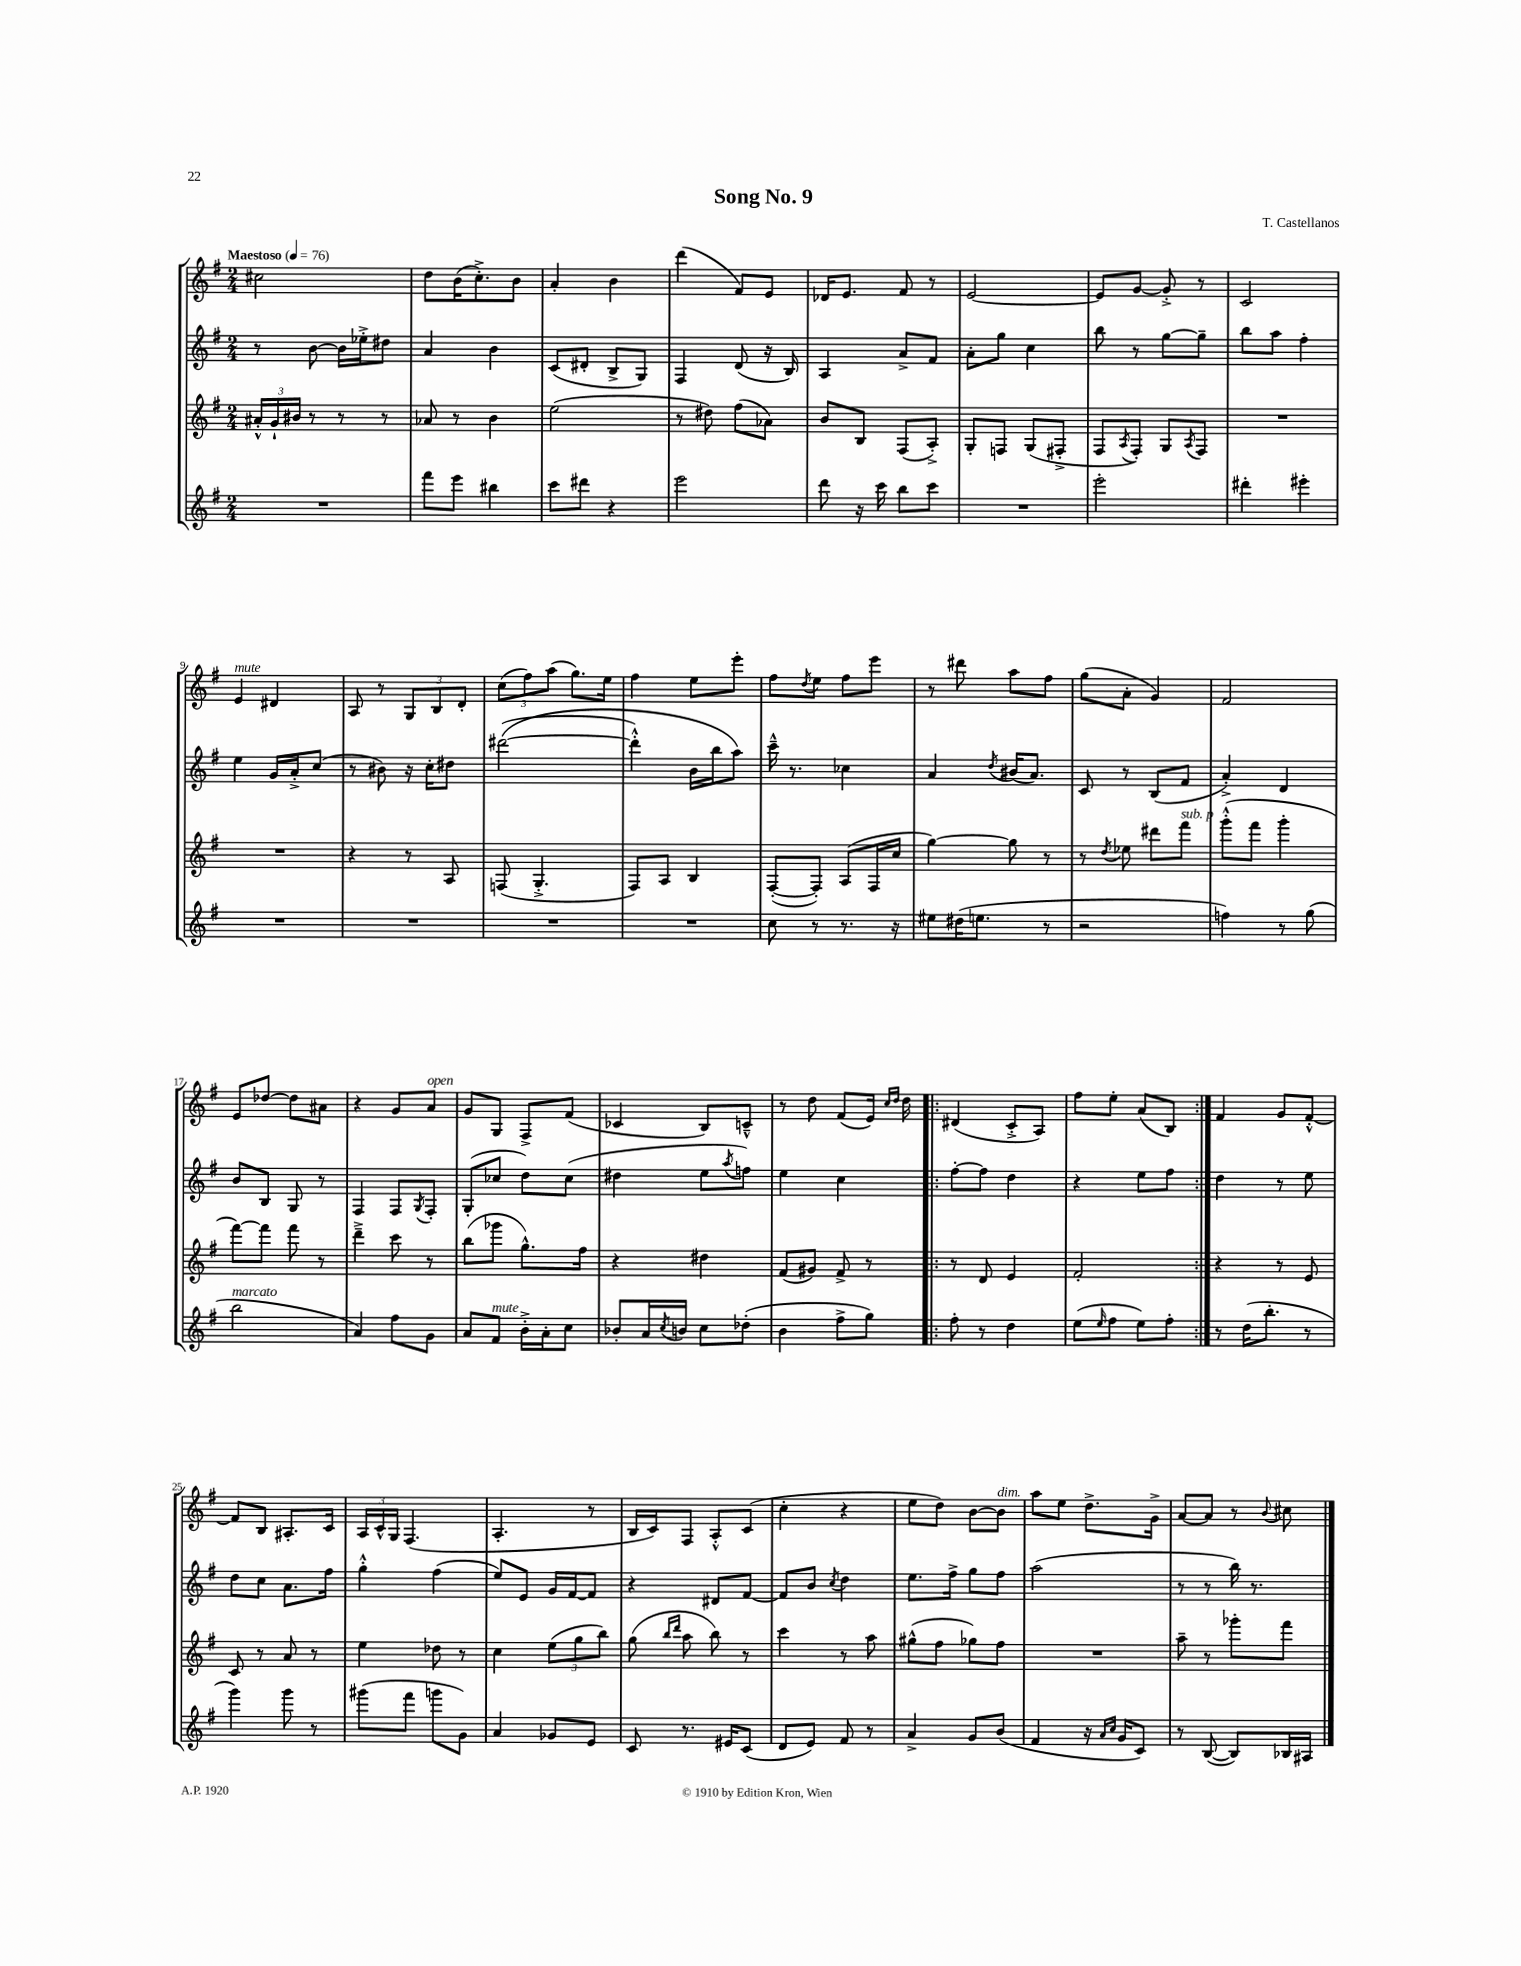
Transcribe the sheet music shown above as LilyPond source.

\header { title = "Song No. 9" composer = "T. Castellanos" }
<<
\new StaffGroup <<
\new Staff = "s0" {
    \clef treble \key g \major \numericTimeSignature \time 2/4 \tempo "Maestoso" 4 = 76
    cis''2 |
    d''8 b'16( c''8.-.->) b'8 |
    a'4-. b'4 |
    d'''4( fis'8) e'8 |
    des'16 e'8. fis'8 r8 |
    e'2~ |
    e'8 g'8~ g'8-.-> r8 |
    c'2 |
    e'4^\markup { \italic "mute" } dis'4 |
    a8 r8 \tuplet 3/2 { g8 b8 d'8-. } |
    \tuplet 3/2 { c''8( fis''8) a''8( } g''8.) e''16 |
    fis''4 e''8 e'''8-. |
    fis''8 \acciaccatura { d''8 } e''8 fis''8 e'''8 |
    r8 dis'''8 a''8 fis''8 |
    g''8( a'8-. g'4) |
    fis'2 |
    e'8 des''8~ des''8 ais'8 |
    r4 g'8 a'8^\markup { \italic "open" } |
    g'8 g8 fis8-> fis'8( |
    ces'4 b8) c'8---^ |
    r8 d''8 fis'8( e'16) \grace { c''16 d''16 } d''16 |
    \repeat volta 2 { dis'4( c'8-.-> a8) |
    fis''8 e''8-. a'8( b8) | }
    fis'4 g'8 fis'8~-.-^ |
    fis'8 b8 ais8.-. c'16 |
    \tuplet 3/2 { a16 c'16-^ g16 } fis4.( |
    a4.-. r8 |
    b16 c'16) fis8 a8-.-^ c'8( |
    c''4-. r4 |
    e''8 d''8) b'8~ b'8^\markup { \italic "dim." } |
    a''8 e''8 d''8.-> g'16-> |
    a'8~ a'8 r8 \appoggiatura { b'8 } cis''8 \bar "|." |
}
\new Staff = "s1" {
    \clef treble \key g \major \numericTimeSignature \time 2/4
    r8 b'8~ b'16 ees''16-.-> dis''8 |
    a'4 b'4 |
    c'8( dis'8-. b8-> g8) |
    fis4 d'8( r16 b16) |
    a4 a'8-> fis'8 |
    a'8-. g''8 c''4 |
    b''8 r8 g''8~ g''8-- |
    b''8 a''8 fis''4-. |
    e''4 g'16 a'16-.-> c''8( |
    r8 bis'8) r16 c''16-. dis''8 |
    dis'''2~(\( |
    dis'''4-.-^) b'16 b''16 a''8\) |
    c'''16---^ r8. ces''4 |
    a'4 \acciaccatura { d''8 } bis'16( a'8.) |
    c'8 r8 b8( fis'8 |
    a'4-.->) d'4 |
    b'8 b8 g8 r8 |
    fis4 fis8 \acciaccatura { g8 } fis8-. |
    g8-.( ces''8 d''8) ces''8( |
    dis''4 e''8 \acciaccatura { a''8 } f''8) |
    e''4 c''4 |
    \repeat volta 2 { fis''8~-. fis''8 d''4 |
    r4 e''8 fis''8 | }
    d''4 r8 e''8 |
    d''8 c''8 a'8. fis''16 |
    g''4-.-^ fis''4( |
    e''8) e'8 g'16 fis'16~ fis'8 |
    r4 dis'8 fis'8~ |
    fis'8 b'8 \acciaccatura { c''8 } d''4 |
    e''8. fis''16-> g''8 fis''8 |
    a''2( |
    r8 r8 b''16) r8. \bar "|." |
}
\new Staff = "s2" {
    \clef treble \key g \major \numericTimeSignature \time 2/4
    \tuplet 3/2 { ais'16-.-^ g'16-! bis'16 } r8 r8 r8 |
    aes'8 r8 b'4 |
    e''2( |
    r8 dis''8) fis''8( aes'8) |
    b'8 b8 fis8( a8-.->) |
    g8-. f8 g8( fis8-.-> |
    fis8 \acciaccatura { a8 } fis8-.) g8 \acciaccatura { a8 } fis8 |
    R2 |
    R2 |
    r4 r8 a8 |
    f8( g4.-.-> |
    fis8) a8 b4 |
    fis8~-.( fis8-.) a8( fis16 c''16 |
    g''4~) g''8 r8 |
    r8 \acciaccatura { d''8 } ees''8 dis'''8 fis'''8^\markup { \italic "sub. p" } |
    g'''8-.-^( fis'''8 g'''4-. |
    fis'''8~) fis'''8 fis'''8 r8 |
    d'''4---> c'''8 r8 |
    b''8( ges'''8 g''8.-^) fis''16 |
    r4 dis''4 |
    fis'8( gis'8) fis'8-> r8 |
    \repeat volta 2 { r8 d'8 e'4 |
    fis'2-. | }
    r4 r8 e'8 |
    c'8 r8 a'8 r8 |
    e''4 des''8 r8 |
    c''4 \tuplet 3/2 { e''8( g''8 b''8) } |
    g''8( \grace { b''16 d'''16 } a''8 b''8) r8 |
    c'''4 r8 a''8 |
    gis''8-^( fis''8 ges''8) fis''8 |
    R2 |
    a''8-- r8 ges'''8-. fis'''8 \bar "|." |
}
\new Staff = "s3" {
    \clef treble \key g \major \numericTimeSignature \time 2/4
    R2 |
    fis'''8 e'''8 bis''4 |
    c'''8 dis'''8 r4 |
    e'''2 |
    d'''8 r16 c'''16 b''8 c'''8 |
    R2 |
    e'''2-. |
    dis'''4-. eis'''4-. |
    R2 |
    R2 |
    R2 |
    R2 |
    c''8 r8 r8. r16 |
    eis''8 dis''16( e''8. r8 |
    r2 |
    f''4) r8 g''8( |
    b''2^\markup { \italic "marcato" } |
    a'4) fis''8 g'8 |
    a'8 fis'8^\markup { \italic "mute" } b'16-.-> a'16-. c''8 |
    bes'8-. a'16 \acciaccatura { c''8 } b'16 c''8 des''8-.( |
    b'4 fis''8-> g''8) |
    \repeat volta 2 { fis''8-. r8 d''4 |
    e''8( \grace { e''16 } fis''8 e''8) fis''8-. | }
    r8 d''16( b''8.-. r8 |
    g'''4) g'''8 r8 |
    gis'''8( fis'''8 g'''8 g'8) |
    a'4 ges'8 e'8 |
    c'8 r8. eis'16 c'8( |
    d'8 e'8) fis'8 r8 |
    a'4-> g'8 b'8( |
    fis'4 r16 \grace { a'16 c''16 } g'16 c'8) |
    r8 b8~( b8) bes16 ais16 \bar "|." |
}
>>
>>
